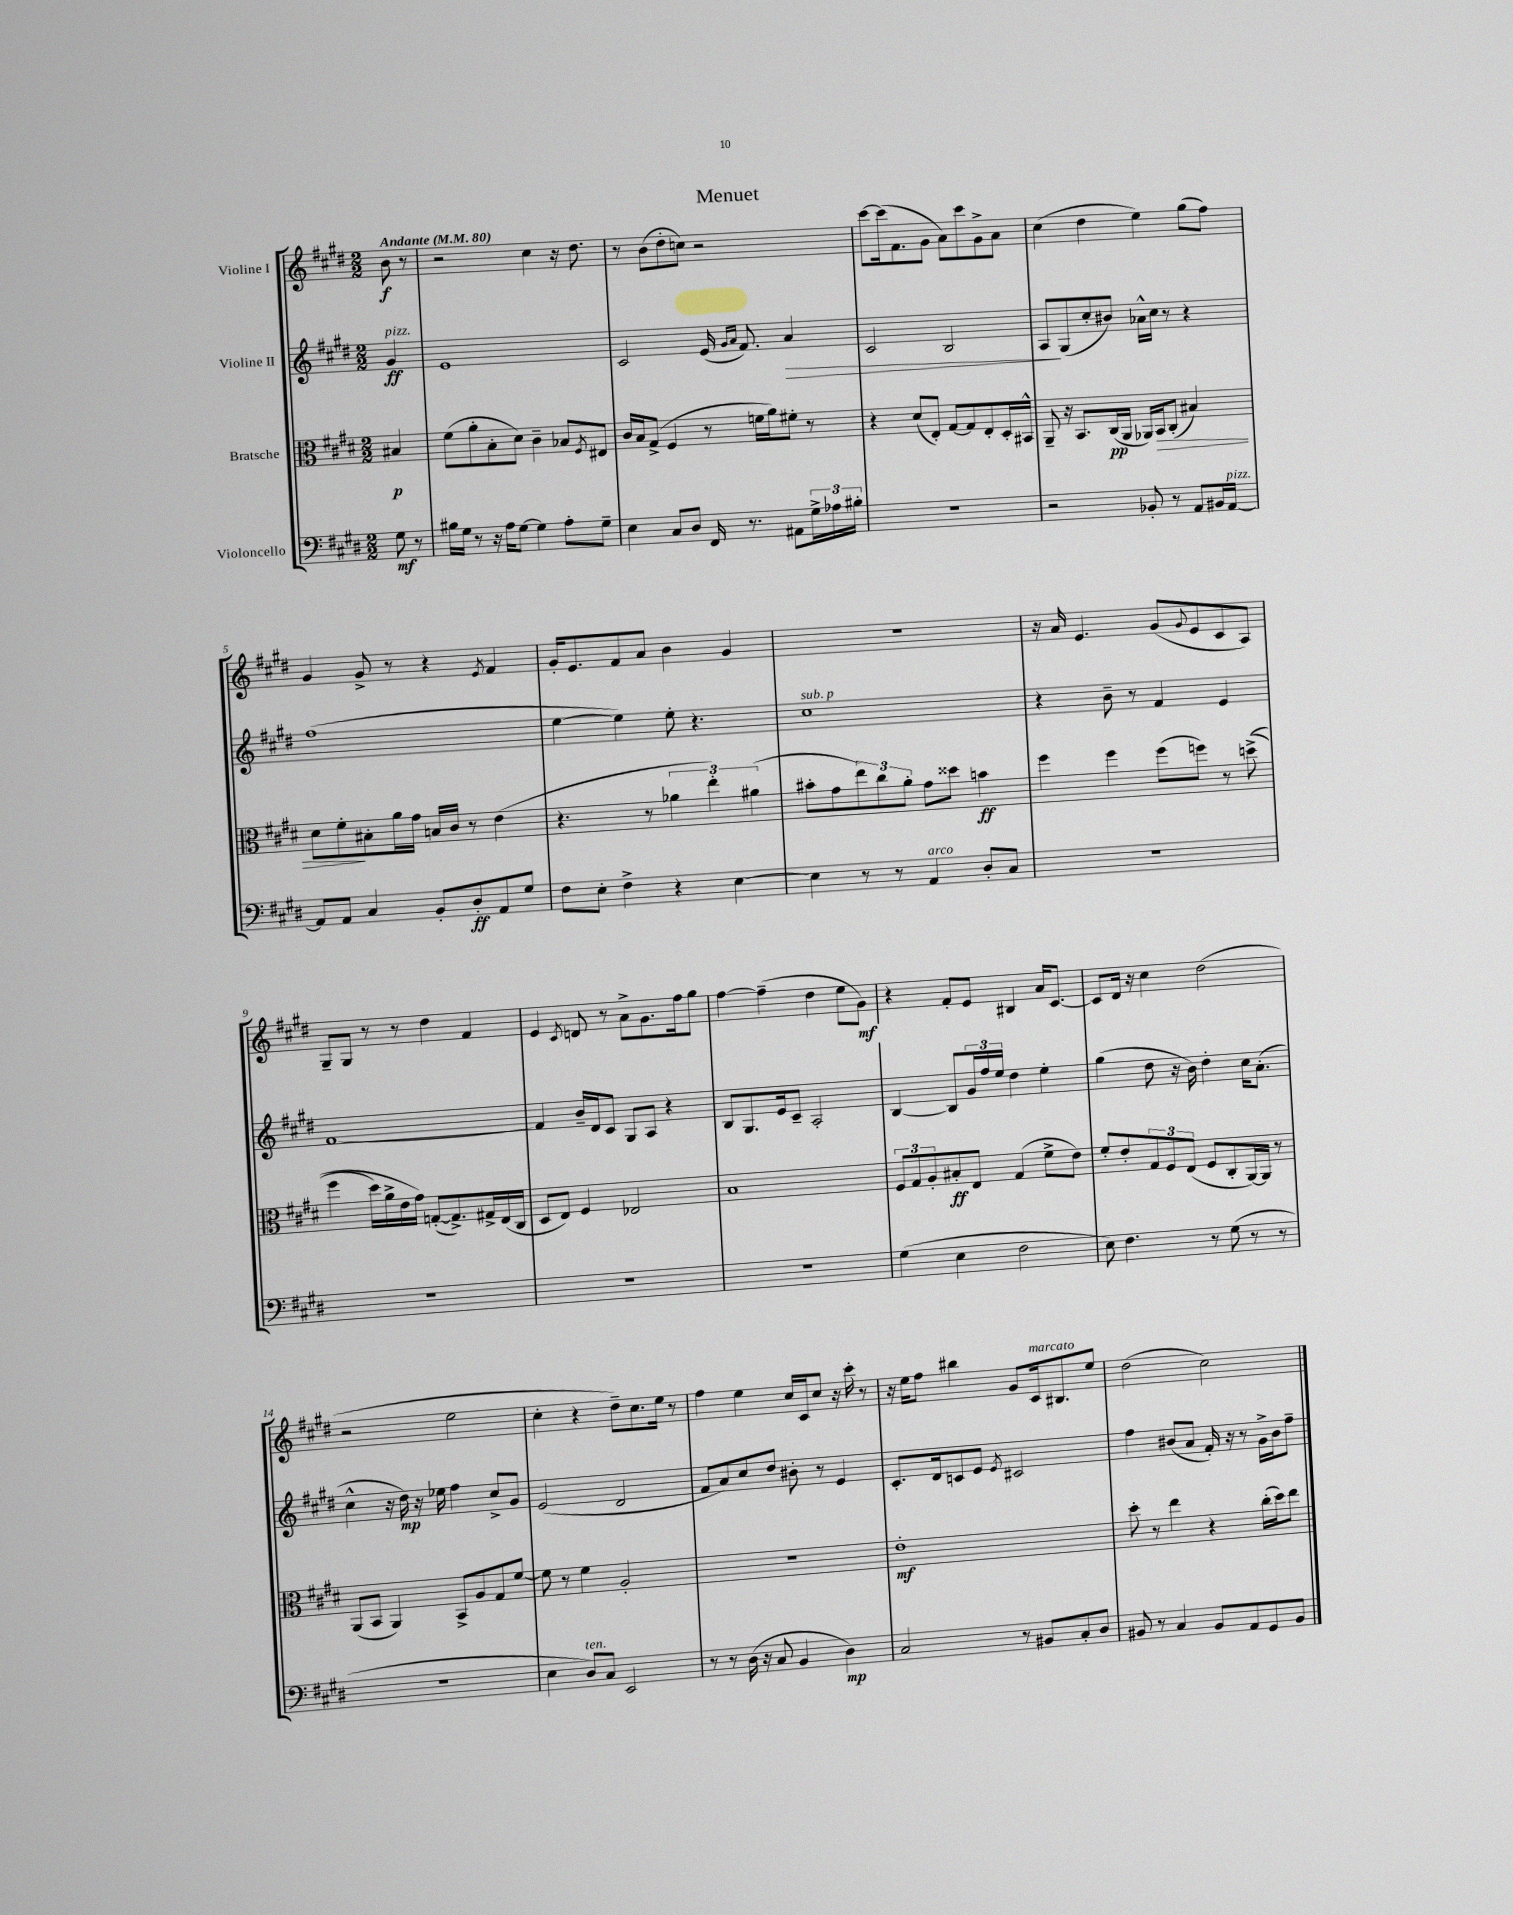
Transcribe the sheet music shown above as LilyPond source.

\header { title = "Menuet" }
<<
\new StaffGroup <<
\new Staff = "s0" \with { instrumentName = "Violine I" } {
    \clef treble \key e \major \numericTimeSignature \time 2/2 \partial 4 \tempo "Andante" 4 = 80
    b'8\f r8 |
    r2 cis''4 r16 dis''8. |
    r8 b'8( dis''8-. c''8) r2 |
    cis'''8~ cis'''16( fis'8. gis'8 a'8) cis'''8 gis'8-> a'8 |
    cis''4( dis''4 e''4) gis''8( fis''8) |
    gis'4 gis'8-> r8 r4 \acciaccatura { e'8 } fis'4 |
    gis'16-. e'8. fis'8 a'8 b'4 gis'4 |
    R1 |
    r16 a'16 e'4. gis'8( \appoggiatura { gis'8 } e'8 cis'8 a8) |
    gis8-- gis8 r8 r8 dis''4 fis'4 |
    e'4 \acciaccatura { cis'8 } d'8 r8 a'8-> gis'8. fis''16 gis''8 |
    fis''4~ fis''4--( dis''4 e''8 gis'8\mf) |
    r4 fis'8-. e'8 bis4 a'16 cis'8.~ |
    cis'8 dis'16 r16 cis''4 dis''2( |
    r2 e''2 |
    cis''4-. r4 dis''8--) cis''8. e''16 r8 |
    fis''4 e''4 cis''16 cis'16 cis''8 r16 cis'''16-. r8 |
    r16 e''16 fis''8 bis''4 gis'8 cis'16^\markup { \italic "marcato" } bis8. e''8 |
    dis''2( cis''2) \bar "|." |
}
\new Staff = "s1" \with { instrumentName = "Violine II" } {
    \clef treble \key e \major \numericTimeSignature \time 2/2 \partial 4
    gis'4\ff^\markup { \italic "pizz." } |
    e'1 |
    cis'2 e'16( \grace { gis'16 a'16 } fis'8.) a'4\> |
    cis'2 b2 |
    a8\! gis8( cis''8-. bis'8) aes'16-^ cis''16 r8 r4 |
    fis''1( |
    e''4~ e''4) e''8-. r4. |
    cis''1^\markup { \italic "sub. p" } |
    r4 b'8-- r8 fis'4 e'4 |
    fis'1~ |
    fis'4 b'16-- dis'16 cis'8 gis8 a8 r4 |
    b8 gis8. e'16 cis'8-- a2-. |
    b4~ b8 \tuplet 3/2 { gis'16 fis''16 e''16 } dis''4 e''4-. |
    gis''4( dis''8 r16 b'16) dis''4-. cis''16 a'8.-.( |
    cis''4-^ r16 dis''16\mp) r16 ees''16 fis''4 cis''8-> gis'8 |
    e'2( dis'2 |
    fis'8 a'8) cis''8 dis''8 bis'8-. r8 e'4 |
    cis'8.-. dis'16 c'8 e'8 \acciaccatura { e'8 } cis'2 |
    fis''4 bis'8( a'8 fis'16-.) r16 r8 gis'16-> bis'16 fis''8-- \bar "|." |
}
\new Staff = "s2" \with { instrumentName = "Bratsche" } {
    \clef alto \key e \major \numericTimeSignature \time 2/2 \partial 4
    bis4\p |
    fis'8( a'8-. b8-. dis'8) cis'4-- bes8 \acciaccatura { fis8 } eis8 |
    cis'16 b16 gis8->( fis4 r8 f'16 a'16) fis'8-. r8 |
    r4 dis'8( e8-.) gis8~ gis8 e8-. dis16-. bis,16-^ |
    a,8-- r16 b,8. cis16\pp( a,16 aes,16) b,16\> cis8-.( bis4) |
    dis'8 fis'8-.\! bis8-. a'16 gis'16 b16 cis'16 r8 e'4( |
    r4. r8 \tuplet 3/2 { aes'4 e''4-.) ais'4( } |
    bis'8-. gis'8 \tuplet 3/2 { e''8) cis''8 a'8-. } gis'8 disis''8 b'4\ff |
    fis''4 fis''4 fis''8( f''8) r8 d''8->(\( |
    fis''4 dis''16) a'16-> e'16 gis'16\) g8~-.( g8.->) gis16-> e16( cis16 |
    dis8 e8) fis4 ees2 |
    b1 |
    \tuplet 3/2 { fis8 gis8 a8-. } bis8-.\ff e8 gis4( fis'8-> e'8) |
    fis'8-. e'8-. \tuplet 3/2 { gis8 fis8 e8( } fis8 cis8-. a,16~) a,16 r8 |
    a,8( b,8 a,4) b,8-> a8 gis8 fis'8~ |
    fis'8 r8 fis'4 a2-. |
    r1 |
    e'1-.\mf |
    dis''8-. r8 e''4 r4 cis''16-.( dis''16) e''8 \bar "|." |
}
\new Staff = "s3" \with { instrumentName = "Violoncello" } {
    \clef bass \key e \major \numericTimeSignature \time 2/2 \partial 4
    gis8\mf r8 |
    bis16 gis16 r8 r16 a16 gis8~ gis4 a8-. gis8-- |
    e4 cis8 dis8 fis,16 r8. ais,8 \tuplet 3/2 { gis16-> aes16 bis16-. } |
    R1 |
    r2 bes,8-. r8 a,8 bis,16 a,16~^\markup { \italic "pizz." } |
    a,8 a,8 cis4 b,8-. dis8-.\ff a,8 gis8 |
    fis8 e8-. fis4-> r4 e4~ |
    e4 r8 r8 a,4^\markup { \italic "arco" } dis8-. cis8 |
    R1 |
    R1 |
    R1 |
    R1 |
    gis4( e4 fis2 |
    e8) fis4. r8 gis8( r8 r8 |
    r1 |
    e4 dis8^\markup { \italic "ten." }) cis8 e,2 |
    r8 r8 dis16( r16 cis8 b,4 dis4\mp) |
    cis2 r8 bis,8 cis8-. dis8 |
    bis,8 r8 cis4 bis,8 a,8 gis,8 bis,8 \bar "|." |
}
>>
>>
